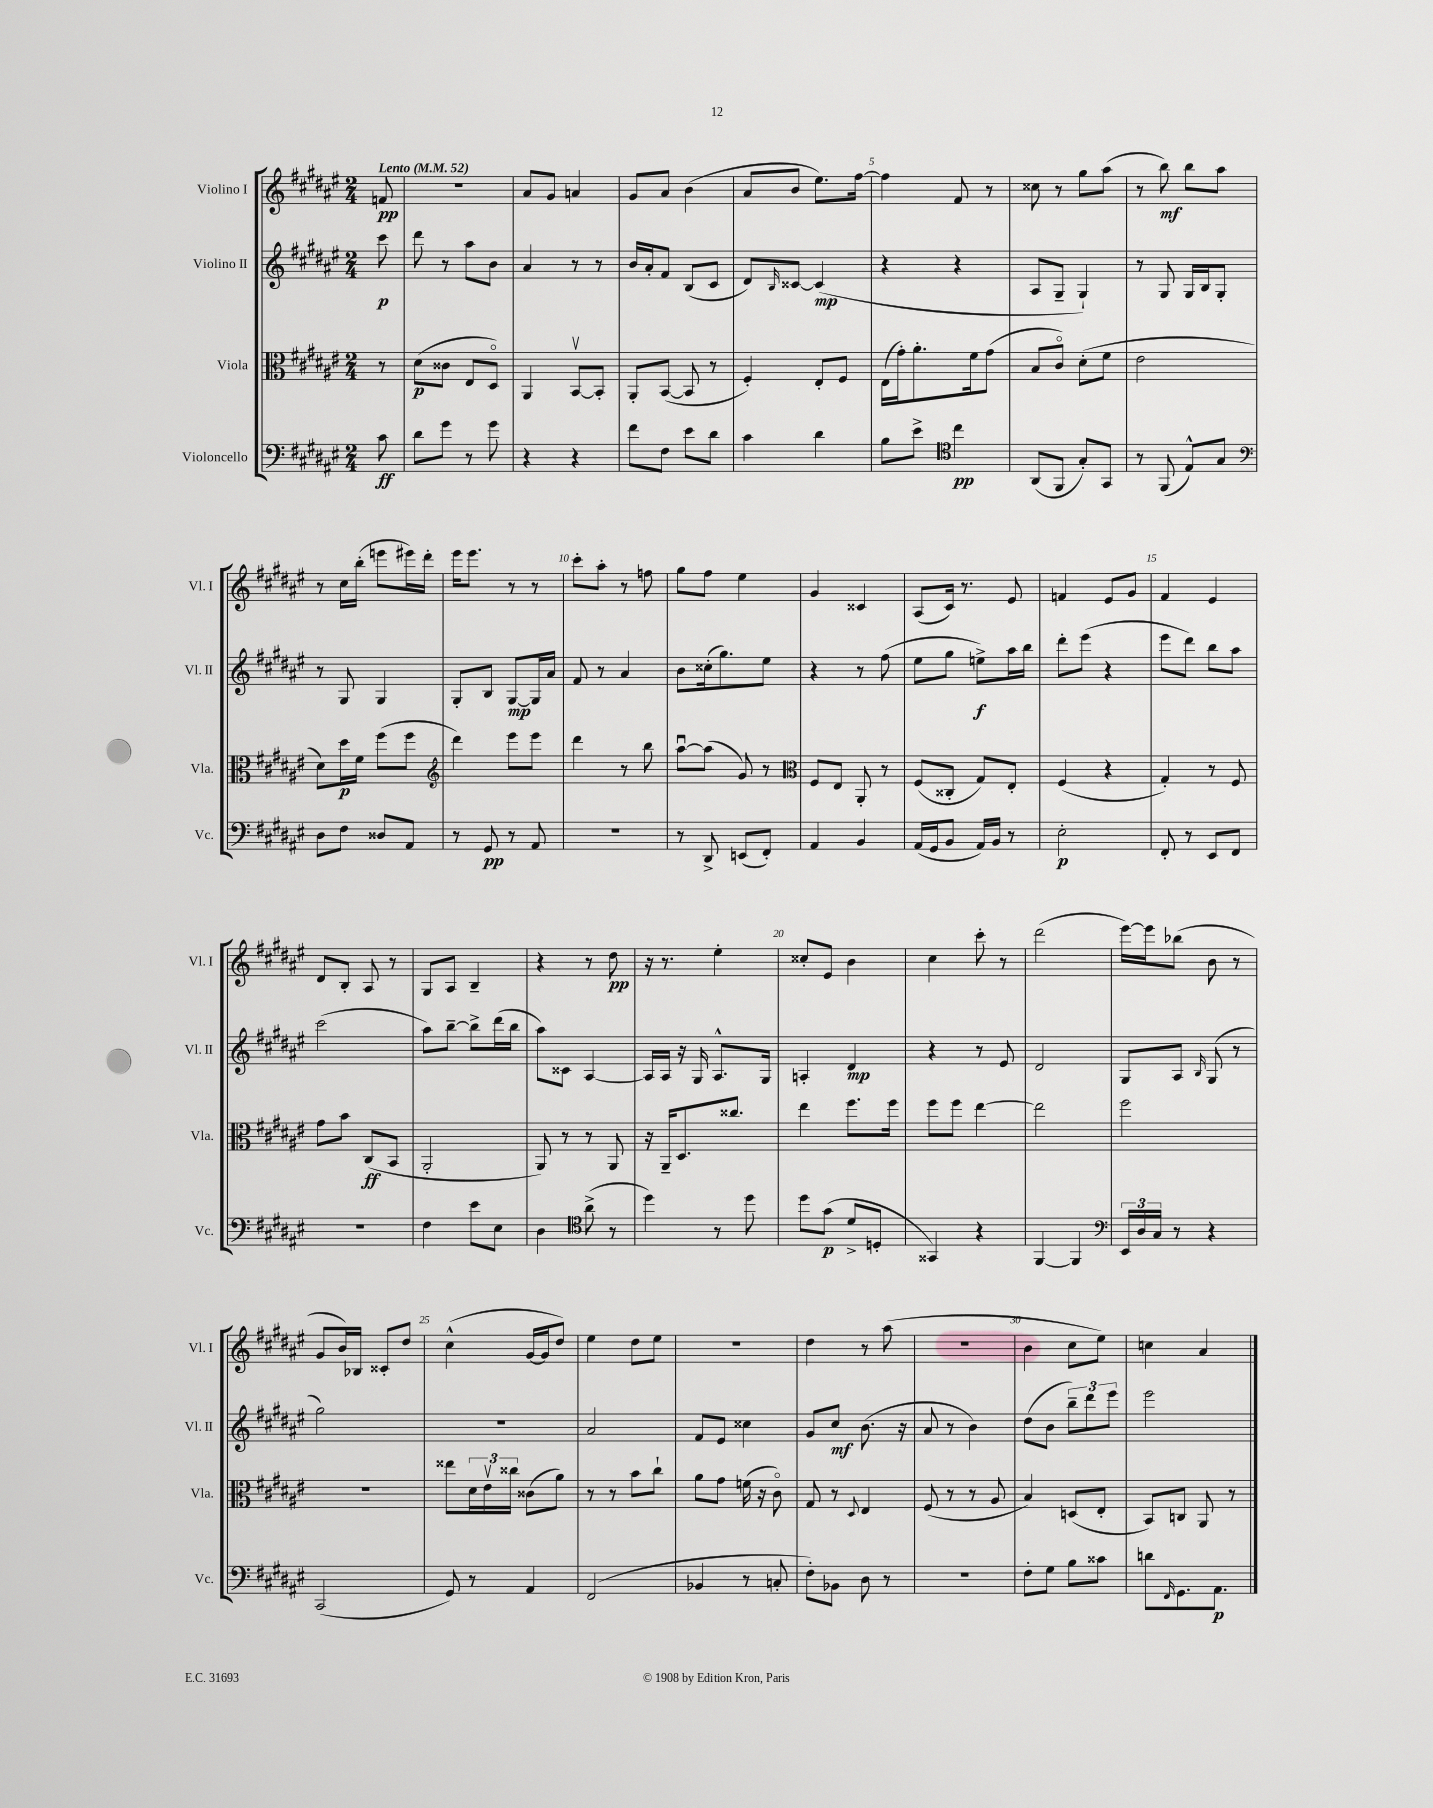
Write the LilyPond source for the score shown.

<<
\new StaffGroup <<
\new Staff = "s0" \with { instrumentName = "Violino I" shortInstrumentName = "Vl. I" } {
    \clef treble \key fis \major \numericTimeSignature \time 2/4 \partial 8 \tempo "Lento" 4 = 52
    f'8\pp |
    r2 |
    ais'8 gis'8 a'4 |
    gis'8 ais'8 b'4( |
    ais'8 b'8 eis''8.) fis''16~ |
    fis''4 fis'8 r8 |
    cisis''8 r8 gis''8 ais''8( |
    r8 b''8\mf) b''8 ais''8 |
    r8 cis''16 b''16-.( e'''8 eis'''16) dis'''16-. |
    eis'''16 eis'''8. r8 r8 |
    cis'''8-. ais''8-. r8 f''8 |
    gis''8 fis''8 eis''4 |
    gis'4 cisis'4 |
    ais8( cis'16) r8. eis'8 |
    f'4 eis'8 gis'8 |
    fis'4 eis'4 |
    dis'8 b8-. ais8 r8 |
    gis8 ais8 b4-- |
    r4 r8 dis''8\pp |
    r16 r8. eis''4-. |
    cisis''8-. eis'8 b'4 |
    cis''4 cis'''8-. r8 |
    dis'''2( |
    eis'''16~) eis'''16 bes''8( b'8 r8 |
    gis'8 b'16) bes16 cisis'8-. dis''8 |
    cis''4-^( gis'16~ gis'16 dis''8) |
    eis''4 dis''8 eis''8 |
    R2 |
    dis''4 r8 ais''8( |
    R2 |
    b'4 cis''8 eis''8) |
    c''4 ais'4 \bar "|." |
}
\new Staff = "s1" \with { instrumentName = "Violino II" shortInstrumentName = "Vl. II" } {
    \clef treble \key fis \major \numericTimeSignature \time 2/4 \partial 8
    cis'''8\p |
    dis'''8 r8 ais''8 b'8 |
    ais'4 r8 r8 |
    b'16 ais'16-. fis'8 b8( cis'8 |
    dis'8) \grace { b16 } cisis'8~ cisis'4\mp( |
    r4 r4 |
    ais8 gis8-- gis4-!) |
    r8 gis8 gis16 b16 gis8-. |
    r8 gis8 gis4 |
    gis8-. b8 gis8~\mp gis16 ais'16 |
    fis'8 r8 ais'4 |
    b'8 cisis''16-.( gis''8.) eis''8 |
    r4 r8 fis''8( |
    eis''8 gis''8 e''8->\f) ais''16 b''16 |
    dis'''8-. eis'''8( r4 |
    eis'''8 dis'''8) b''8 ais''8 |
    cis'''2( |
    ais''8) b''8~-- b''8-> dis'''16( b''16 |
    ais''8) cisis'8 ais4~ |
    ais16 ais16 r16 gis16 ais8.-^ gis16 |
    a4-. dis'4\mp |
    r4 r8 eis'8 |
    dis'2 |
    gis8 ais8 \grace { b16 } gis8( r8 |
    gis''2) |
    r2 |
    ais'2 |
    fis'8 eis'8 cisis''4 |
    gis'8 cis''8\mf b'8.( r16 |
    ais'8 r8 b'4) |
    dis''8( b'8 \tuplet 3/2 { b''8--) dis'''8 eis'''8 } |
    eis'''2 \bar "|." |
}
\new Staff = "s2" \with { instrumentName = "Viola" shortInstrumentName = "Vla." } {
    \clef alto \key fis \major \numericTimeSignature \time 2/4 \partial 8
    r8 |
    dis'8\p( cisis'8 eis8 dis8\flageolet) |
    ais,4 b,8~\upbow b,8-. |
    ais,8-. b,8~( b,8 r8 |
    fis4-.) eis8-. fis8 |
    eis16( gis'16-.) ais'8.-. fis'16 gis'8( |
    b8 cis'8\flageolet) dis'8-.( fis'8 |
    eis'2 |
    dis'8) dis''16\p fis'16 fis''8( fis''8 |
    \clef treble dis'''4) eis'''8 eis'''8 |
    dis'''4 r8 b''8 |
    ais''8~\downbow ais''8( gis'8) r8 |
    \clef alto fis8 eis8 ais,8-. r8 |
    fis8( cisis8-. gis8) eis8-. |
    fis4( r4 |
    gis4-.) r8 fis8 |
    gis'8 b'8 cis8\ff( b,8 |
    ais,2-. |
    ais,8) r8 r8 ais,8 |
    r16 ais,16-- dis8. cisis''8. |
    eis''4 fis''8. fis''16 |
    fis''8 fis''8 eis''4~ |
    eis''2 |
    fis''2 |
    R2 |
    eisis''8 \tuplet 3/2 { dis'16 eis'16\upbow cisis''16 } cisis'8( ais'8) |
    r8 r8 b'8 cis''8-! |
    ais'8 gis'8 f'16( r16 cis'8\flageolet) |
    gis8 r8 \appoggiatura { dis8 } eis4 |
    fis8( r8 r8 ais8 |
    b4) d8( eis8-. |
    b,8) c8 ais,8 r8 \bar "|." |
}
\new Staff = "s3" \with { instrumentName = "Violoncello" shortInstrumentName = "Vc." } {
    \clef bass \key fis \major \numericTimeSignature \time 2/4 \partial 8
    cis'8\ff |
    dis'8 gis'8 r8 gis'8 |
    r4 r4 |
    fis'8 fis8 eis'8 dis'8 |
    cis'4 dis'4 |
    b8 eis'8-> \clef tenor cis''4\pp |
    ais,8( fis,8 gis8-.) gis,8 |
    r8 fis,8( eis8-^) gis8 |
    \clef bass dis8 fis8 disis8 ais,8 |
    r8 gis,8\pp r8 ais,8 |
    R2 |
    r8 dis,8-> e,8( fis,8-.) |
    ais,4 b,4 |
    ais,16( gis,16 b,8 ais,16) b,16 r8 |
    eis2-.\p |
    fis,8-. r8 eis,8 fis,8 |
    R2 |
    fis4 eis'8 eis8 |
    dis4 \clef tenor ais'8->( r8 |
    dis''4) r8 dis''8 |
    dis''8 gis'8\p( dis'8-> d8-. |
    gisis,4) r4 |
    fis,4~ fis,4 |
    \clef bass \tuplet 3/2 { eis,16 dis16 cis16 } r8 r4 |
    cis,2( |
    gis,8) r8 ais,4 |
    fis,2( |
    bes,4 r8 c8-. |
    fis8-.) bes,8 dis8 r8 |
    r2 |
    fis8-. gis8 b8 cisis'8 |
    d'8 \grace { fis,16 } gis,8. ais,8.\p \bar "|." |
}
>>
>>
\layout { \context { \Score \override BarNumber.break-visibility = ##(#f #t #t) barNumberVisibility = #(every-nth-bar-number-visible 5) } }
